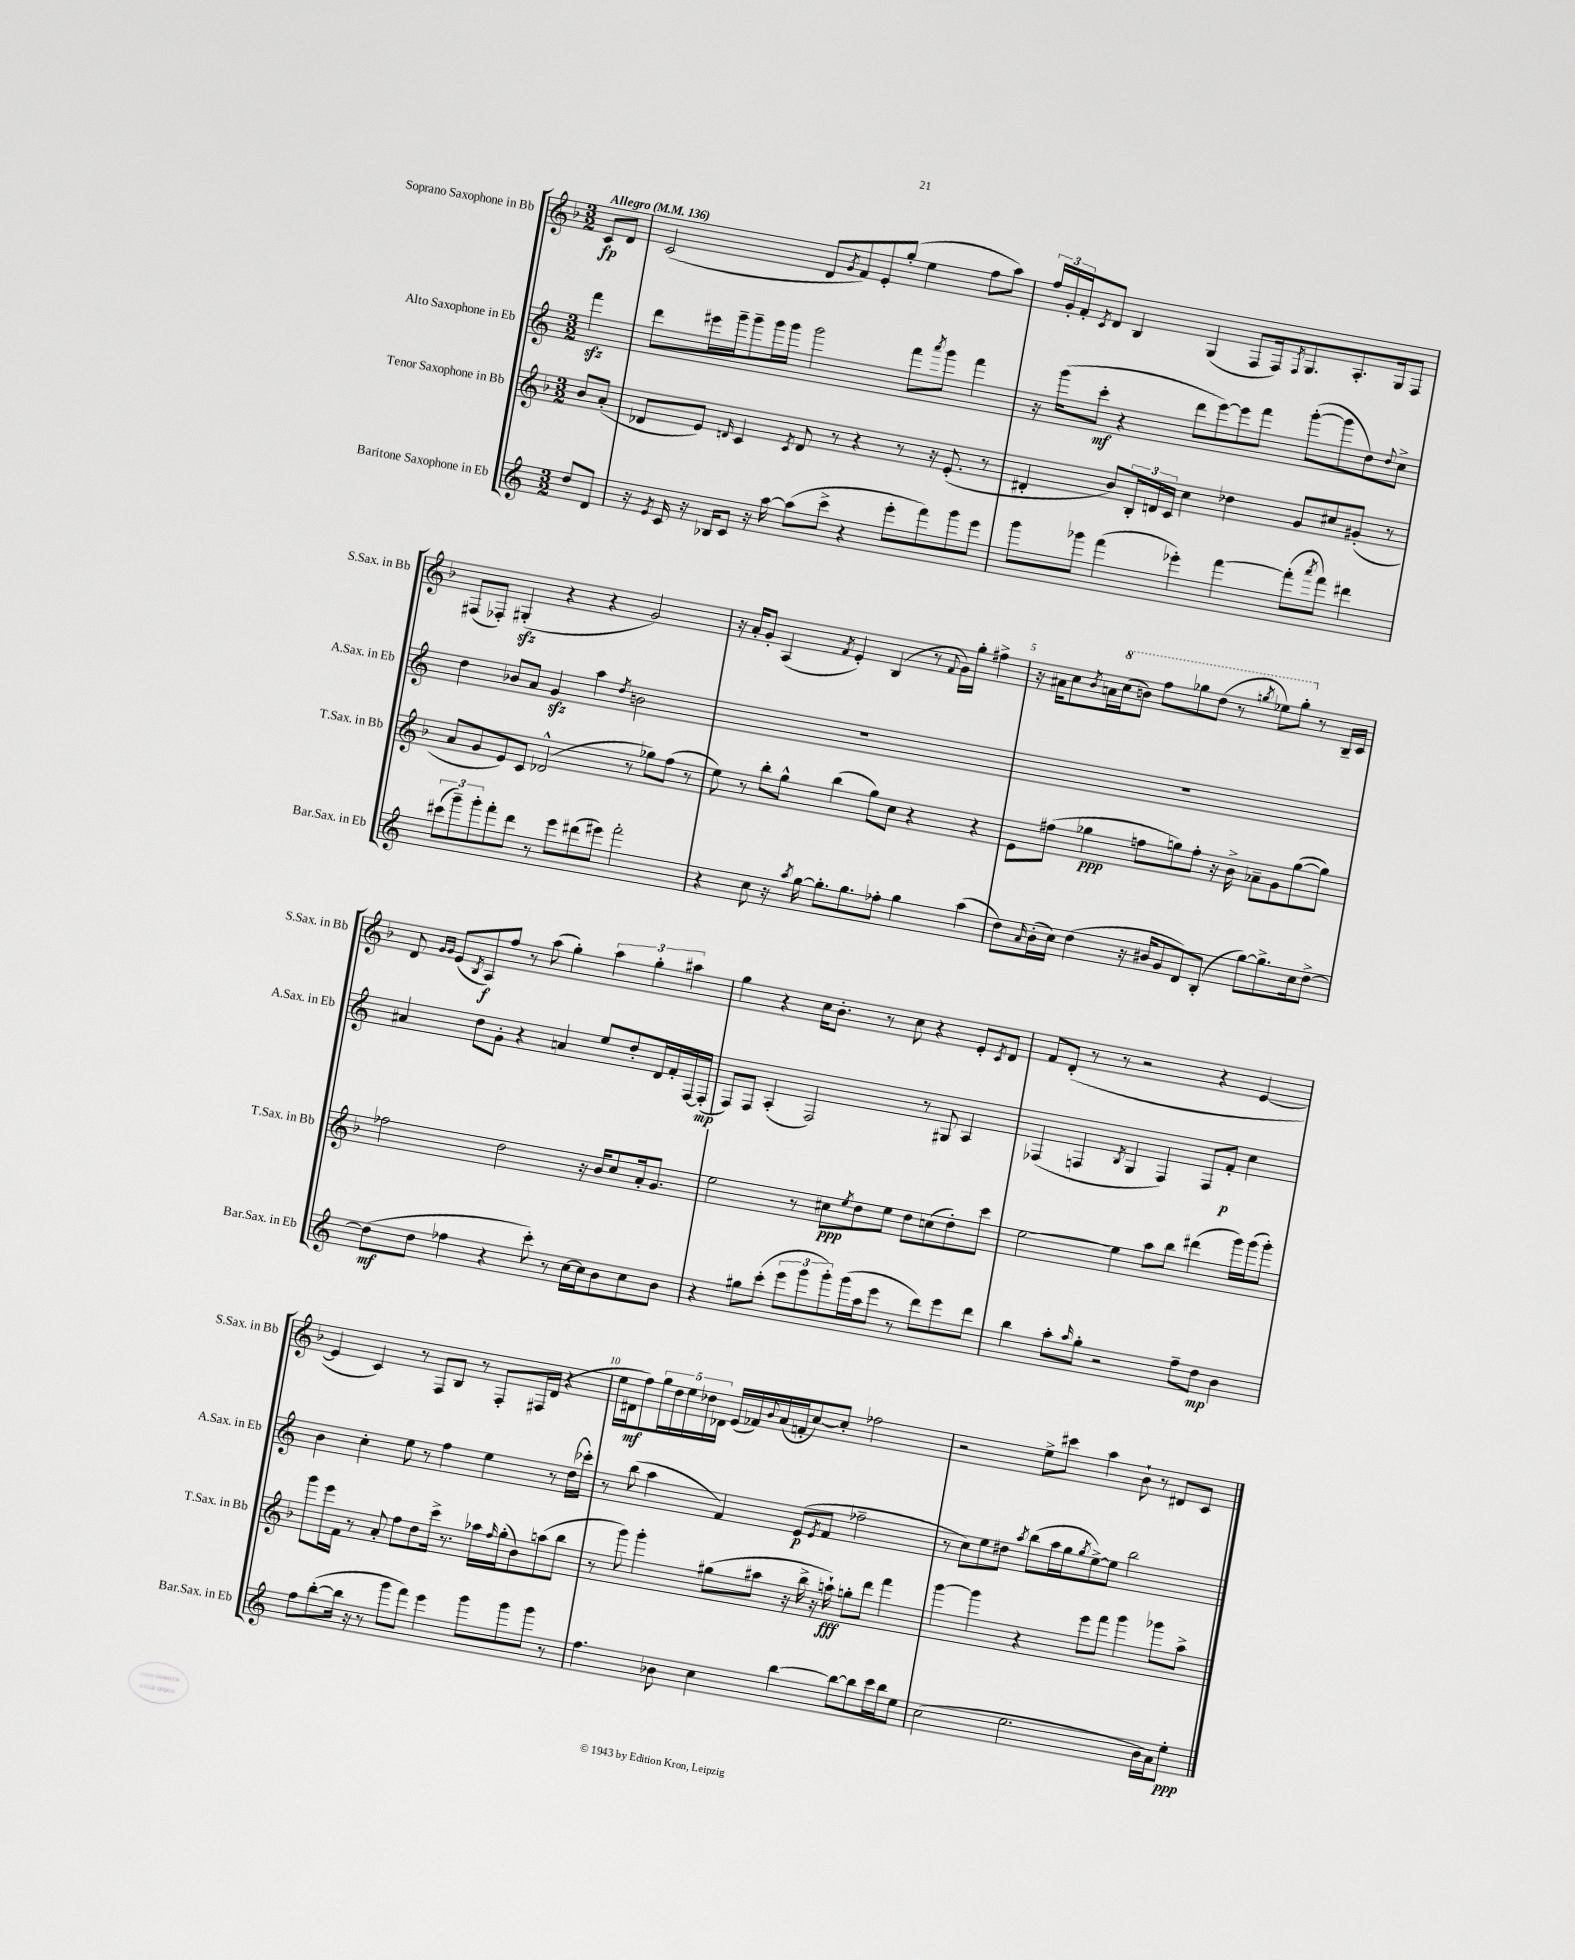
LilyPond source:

<<
\new StaffGroup <<
\new Staff = "s0" \with { instrumentName = "Soprano Saxophone in Bb" shortInstrumentName = "S.Sax. in Bb" } {
    \clef treble \key f \major \numericTimeSignature \time 3/2 \partial 4 \tempo "Allegro" 4 = 136
    c'8\fp d'8 |
    c'2( d'8 \acciaccatura { g'8 } f'8) e'8-. g''8-.( e''4 f''8 a''8) |
    \tuplet 3/2 { f''16 g'16-. f'16-. } \acciaccatura { c'8 } d'8 bes4 g4( f8 f16) \acciaccatura { f8 } g8. a8.-. g16 f8 |
    fis8( fes8-.) gis4-.\sfz( r4 r4 g'2) |
    r16 a'16-. g'8-. a4( \acciaccatura { f'8 } e'4-.) bes4( r8 \appoggiatura { f'8 } g'16) g''16-. fis''4-> |
    r16 ais'16 c''8 \acciaccatura { bes'8 } a'16 \ottava #1 c'''16( b''8) f'''8 ges'''8 d'''8( r8 \acciaccatura { g'''8 } ees'''8) g'''8-. \ottava #0 r8 bes16-- c'16 |
    d'8 \grace { g'16 g'16 } e'8( \acciaccatura { bes8 } a8\f) f''8 r8 a''8( g''4-.) \tuplet 3/2 { a''4 g''4-. ais''4 } |
    g''4 r4 c''16 bes'8.-. r8 c''8 r4 e'8-. \acciaccatura { c'8 } d'8 |
    f'8 d'8-.( r8 r8 r2 r4 e'4~ |
    e'4 c'4) r8 f8 bes8 r8 f8-. fis16 d'16( r4 |
    e''16 dis'16\mf f''8) \tuplet 5/4 { g''16 d''16 e''16 des''16 des'16 } e'16( fes'16) \appoggiatura { bes'8 } a'16( f'16-. c''8~) c''8-. fes''2 |
    r2 e''8-> cis'''8 a''4 bes'8-! r8 dis'8 c'8 \bar "|." |
}
\new Staff = "s1" \with { instrumentName = "Alto Saxophone in Eb" shortInstrumentName = "A.Sax. in Eb" } {
    \clef treble \key c \major \numericTimeSignature \time 3/2 \partial 4
    f'''4\sfz |
    d'''8 eis'''16 g'''16-- g'''8-- g'''16 g'''16 g'''2 f'''8 \acciaccatura { a'''8 } g'''8 f'''4 |
    r16 g'''16( c'''8-.\mf r4 d'''8 e'''8~) e'''8 f'''8 g'''8~-.( g'''8 d''8) \appoggiatura { d''8 } c''8-> |
    d''4 bes'8 a'8 g'4\sfz a''4 \acciaccatura { d''8 } b'2 |
    R1. |
    R1. |
    ais'4 d''8 g'8-. r4 a'4 e''8 d''8-. d'16 f'16-. f16~ f16-.\mp( |
    f8) f8 a4-.( f2) r8 gis8 a4 |
    fes4( f4 \acciaccatura { b8 } g4 f4) f8 f'8-.\p c''4 |
    b'4 c''4-. e''8 r8 f''4 e''4 r8 d''16( ces'''16-.) |
    r8 b''8( a''4 f'4) e'8\p( \acciaccatura { e'8 } f'8 fes''2-- |
    r8 c''8) e''8 dis''8 \acciaccatura { a''8 } b''8( a''16 g''16 \acciaccatura { g''8 } e''8~->) e''8 b''2 \bar "|." |
}
\new Staff = "s2" \with { instrumentName = "Tenor Saxophone in Bb" shortInstrumentName = "T.Sax. in Bb" } {
    \clef treble \key f \major \numericTimeSignature \time 3/2 \partial 4
    bes'8 a'8-.( |
    des'8 e'8) \grace { d'16 } c'4 \acciaccatura { c'8 } d'8 r8 r4 r8 r16 e'8.-.( r8 |
    dis'4-. bes'8) \tuplet 3/2 { bes16-. d'16 c'16 } c''4 des''4 g'8 cis''8 gis'8-.( r8 |
    a'8 g'8 e'8) c'8 des'2-^( r8 ges''8) f''8( r8 |
    e''8) r8 bes''8-. g''8-^ bes''4( g''8) c''8 r4 r4 |
    e'8 fis''8( ges''4\ppp f''8 g''8) f''8-. r16 bes'16-> aes'8-- g'8 g''8~( g''8) |
    fes''2 d''2 r16 bes'16 c''8 a'16-. g'8. |
    e''2 r8 cis''8\ppp \acciaccatura { e''8 } d''8 e''8 d''8 c''8( d''8-.) c'''8 |
    e''2~ e''4 a''8 bes''8 dis'''4( g'''16) g'''16( g'''8-.) |
    g'''8 e'''16 f'16 r8 a'8-. f''8 d''8 c'''16-> r8. aes''16 \grace { f''16 } g''16-.( bes'8) a''8( bes''8 |
    r8 g'''8) g'''4-. gis''8( ais''8 r16 bes''16-> r16 a''16-!\fff) g''8-. d'''8 f'''4 |
    g'''4~ g'''4 r4 e'''8 f'''8 g'''4 ges'''8 a''8-> \bar "|." |
}
\new Staff = "s3" \with { instrumentName = "Baritone Saxophone in Eb" shortInstrumentName = "Bar.Sax. in Eb" } {
    \clef treble \key c \major \numericTimeSignature \time 3/2 \partial 4
    d''8 d'8 |
    r16 \acciaccatura { e'8 } c'16 r16 bes16 c'8 r16 a''16~ a''8( c'''8-> r4 e'''8-. f'''8) g'''8 e'''8 |
    g'''8 ges'''8 f'''4( ees'''4-.) f'''4~ f'''8-.( \acciaccatura { a'''8 } f'''8) dis'''4 |
    \tuplet 3/2 { cis'''8( g'''8--) g'''8-. } f'''8-. d'''8 r8 e'''8 dis'''8( eis'''8) f'''2-. |
    r4 c''8 r16 \acciaccatura { a''8 } g''16~ g''8.-. g''8. fes''8-. g''4 a''4( |
    d''8) \grace { a'16 } b'16-.( c''16) d''4( r16 bis'16 g'8 d'8) b8-.( g''8~) g''8.-> c''16 d''8~-> |
    d''8\mf( d''8 fes''4 r4 c'''8-.) r8 c''16~ c''16 b'8 c''8 b'8 |
    r4 gis''8 c'''8-.( \tuplet 3/2 { e'''8 g'''8 g'''8-.) } g'''16( a''16 e'''8 r8 d'''8) e'''8 d'''8 |
    b''4 a''8-. \grace { a''16 } g''8-. r2 f''8-- d''8\mp b'4 |
    f''8 b''8~-.( b''16 r16 r8 g'''8 f'''8) e'''4 g'''8 g'''8 g'''8 r8 |
    f''4. bes'8 c''4 b''4~ b''8~ b''8 c'''16 b''16 e''8 |
    c''2( e''2. b'16 a'16) e''8-.\ppp \bar "|." |
}
>>
>>
\layout { \context { \Score \override BarNumber.break-visibility = ##(#f #t #t) barNumberVisibility = #(every-nth-bar-number-visible 5) } }
